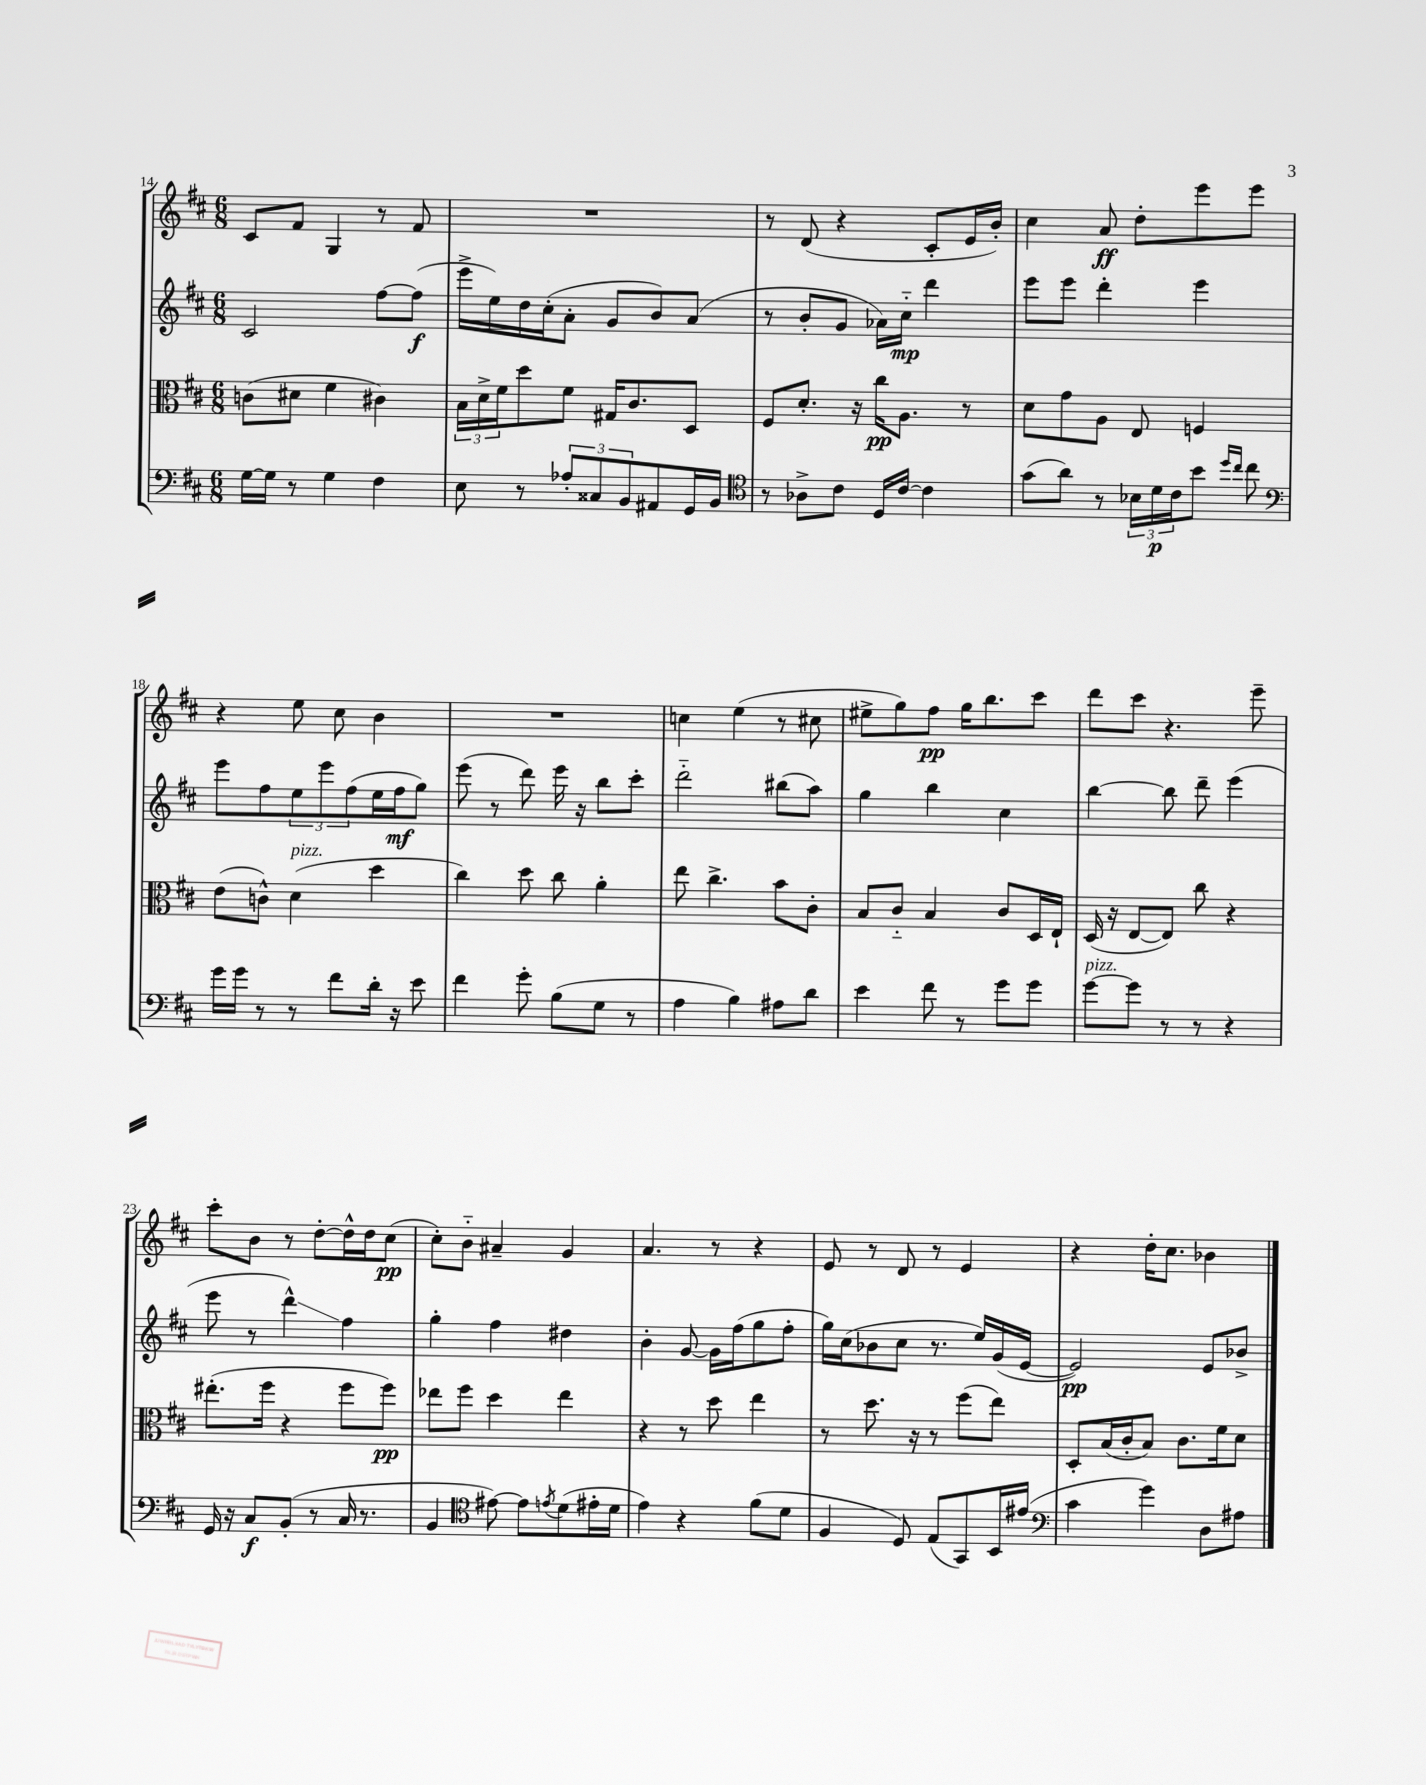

**kern	**kern	**kern	**kern
*staff4	*staff3	*staff2	*staff1
*clefF4	*clefC3	*clefG2	*clefG2
*k[f#c#]	*k[f#c#]	*k[f#c#]	*k[f#c#]
*M6/8	*M6/8	*M6/8	*M6/8
[16G\LL	(8c\L	2c#/	8c#/L
16G\]JJ	.	.	.
8r	8d#\J	.	8f#/J
4G\	4f#\	.	4G/
4F#\	4c#\)	[8ff#\L	8r
.	.	(8ff#\]J	8f#/
=	=	=	=
8E\	24B\LL	16eee^\LL	2.r
.	24d^\	.	.
.	.	16ee\)	.
.	24f#\J	.	.
8r	8dd\	16dd\	.
.	.	(16cc#'\J	.
12A-'/L	8f#\J	8a'\J	.
12C##/	.	.	.
.	16G#/LK	8g/L	.
12BB/	.	.	.
.	8.c#/	.	.
8AA#/	.	8b/)	.
16GG/L	8D/J	(8a/J	.
16BB/JJ	.	.	.
=	=	=	=
*clefC4	*	*	*
8r	8F#/L	8r	8r
8A-^\L	8.d'/J	8b'/L	(8d/
8c#\J	.	8g/J	4r
.	16r	.	.
16D/LL	16cc#\LK	16a-\LL)	.
[16c#/JJ	8.A\J	16cc#'~\JJ	.
4c#\]	.	4ddd\	8c#'/L
.	8r	.	16e/L
.	.	.	16b'/JJ)
=	=	=	=
(8g\L	8d\L	8eee\L	4cc#\
8a\J)	8g\	8eee\J	.
8r	8A\J	4ddd'\	8a/
24B-\LL	8E/	.	8dd'\L
24d\	.	.	.
24c#\J	.	.	.
8b\J	4F/	4eee\	8eee\
16qqdd/LL	.	.	.
16qqcc#/JJ	.	.	.
8cc#\	.	.	8eee\J
=	=	=	=
*clefF4	*	*	*
16g\LL	(8e\L	8eee\L	4r
16g\JJ	.	.	.
8r	8c^^\J)	8ff#\	.
8r	(4d\	12ee\	8ee\
.	.	12eee\	.
8f#\L	.	.	8cc#\
.	.	(12ff#\	.
16d'\Jk	4dd\	16ee\L	4b\
16r	.	16ff#\J	.
8e\	.	8gg\J)	.
=	=	=	=
4f#\	4cc#\)	(8eee\	2.r
.	.	8r	.
8g'\	8dd\	8ddd\)	.
(8B\L	8cc#\	16eee\	.
.	.	16r	.
8G\J	4a'\	8bb\L	.
8r	.	8ccc#'\J	.
=	=	=	=
4A\	8ee\	2ddd'~\	4cc\
.	4.cc#^\	.	.
4B\)	.	.	(4ee\
8A#\L	8b\L	(8bb#\L	8r
8d\J	8c#'\J	8aa\J)	8cc#\
=	=	=	=
4e\	8B/L	4gg\	8ee#^\L
.	8c#'~/J	.	8gg\)
8f#\	4B/	4bb\	8ff#\J
8r	.	.	16gg\LK
.	.	.	8.bb\
8g\L	8c#/L	4cc#\	.
8g\J	16D/L	.	8ccc#\J
.	16E`/JJ	.	.
=	=	=	=
[8g\L	(16D/	[4bb\	8ddd\L
.	16r	.	.
8g\]J	[8E/L	.	8ccc#\J
8r	8E/]J)	8bb\]	4.r
8r	8cc#\	8ddd~\	.
4r	4r	(4eee\	.
.	.	.	8eee~\
=	=	=	=
16GG/	(8.ee#'\L	8eee\	8ccc#'\L
16r	.	.	.
8C#/L	.	8r	8b\J
.	16ff#\Jk	.	.
(8BB'/J	4r	4ddd^^\)	8r
8r	.	.	[8dd'\L
16C#/	8ff#\L	4ff#\	16dd^^\]L
8.r	.	.	16dd\J
.	8ff#\J)	.	(8cc#\J
=	=	=	=
4BB/	8ee-\L	4gg'\	8cc#'\L)
.	8ff#\J	.	8b'~\J
*clefC4	*	*	*
[8e#\)	4dd\	4ff#\	4a#~/
8e#\]L	.	.	.
8qe/	.	.	.
(8d\	4ee-\	4dd#\	4g/
16e#'\L	.	.	.
16d\JJ	.	.	.
=	=	=	=
4e\)	4r	4b'\	4.a/
4r	8r	[8g/	.
.	8dd\	16g\]LL	8r
.	.	(16ff#\J	.
(8f#\L	4ee\	8gg\	4r
8d\J	.	8ff#'\J	.
=	=	=	=
4F#/	8r	16gg\LL)	8e/
.	.	(16cc#\J	.
.	8.dd\	8b-\	8r
8D/)	.	8cc#\J	8d/
.	16r	.	.
(8E/L	8r	8.r	8r
8GG/)	(8ff#\L	.	4e/
.	.	16ee/LL)	.
16BB/L	8ee\J)	(16g/	.
(16e#/JJ	.	[16e/JJ	.
=	=	=	=
*clefF4	*	*	*
4c#\	8D'/L	2e/])	4r
.	(16B/L	.	.
.	16c#'/J	.	.
4g\)	8B/J)	.	16dd'\LK
.	.	.	8.cc#\J
.	8.c#\L	.	.
8D\L	.	8e/L	4b-\
.	16f#\k	.	.
8A#\J	8d\J	8b-^/J	.
==	==	==	==
*-	*-	*-	*-
